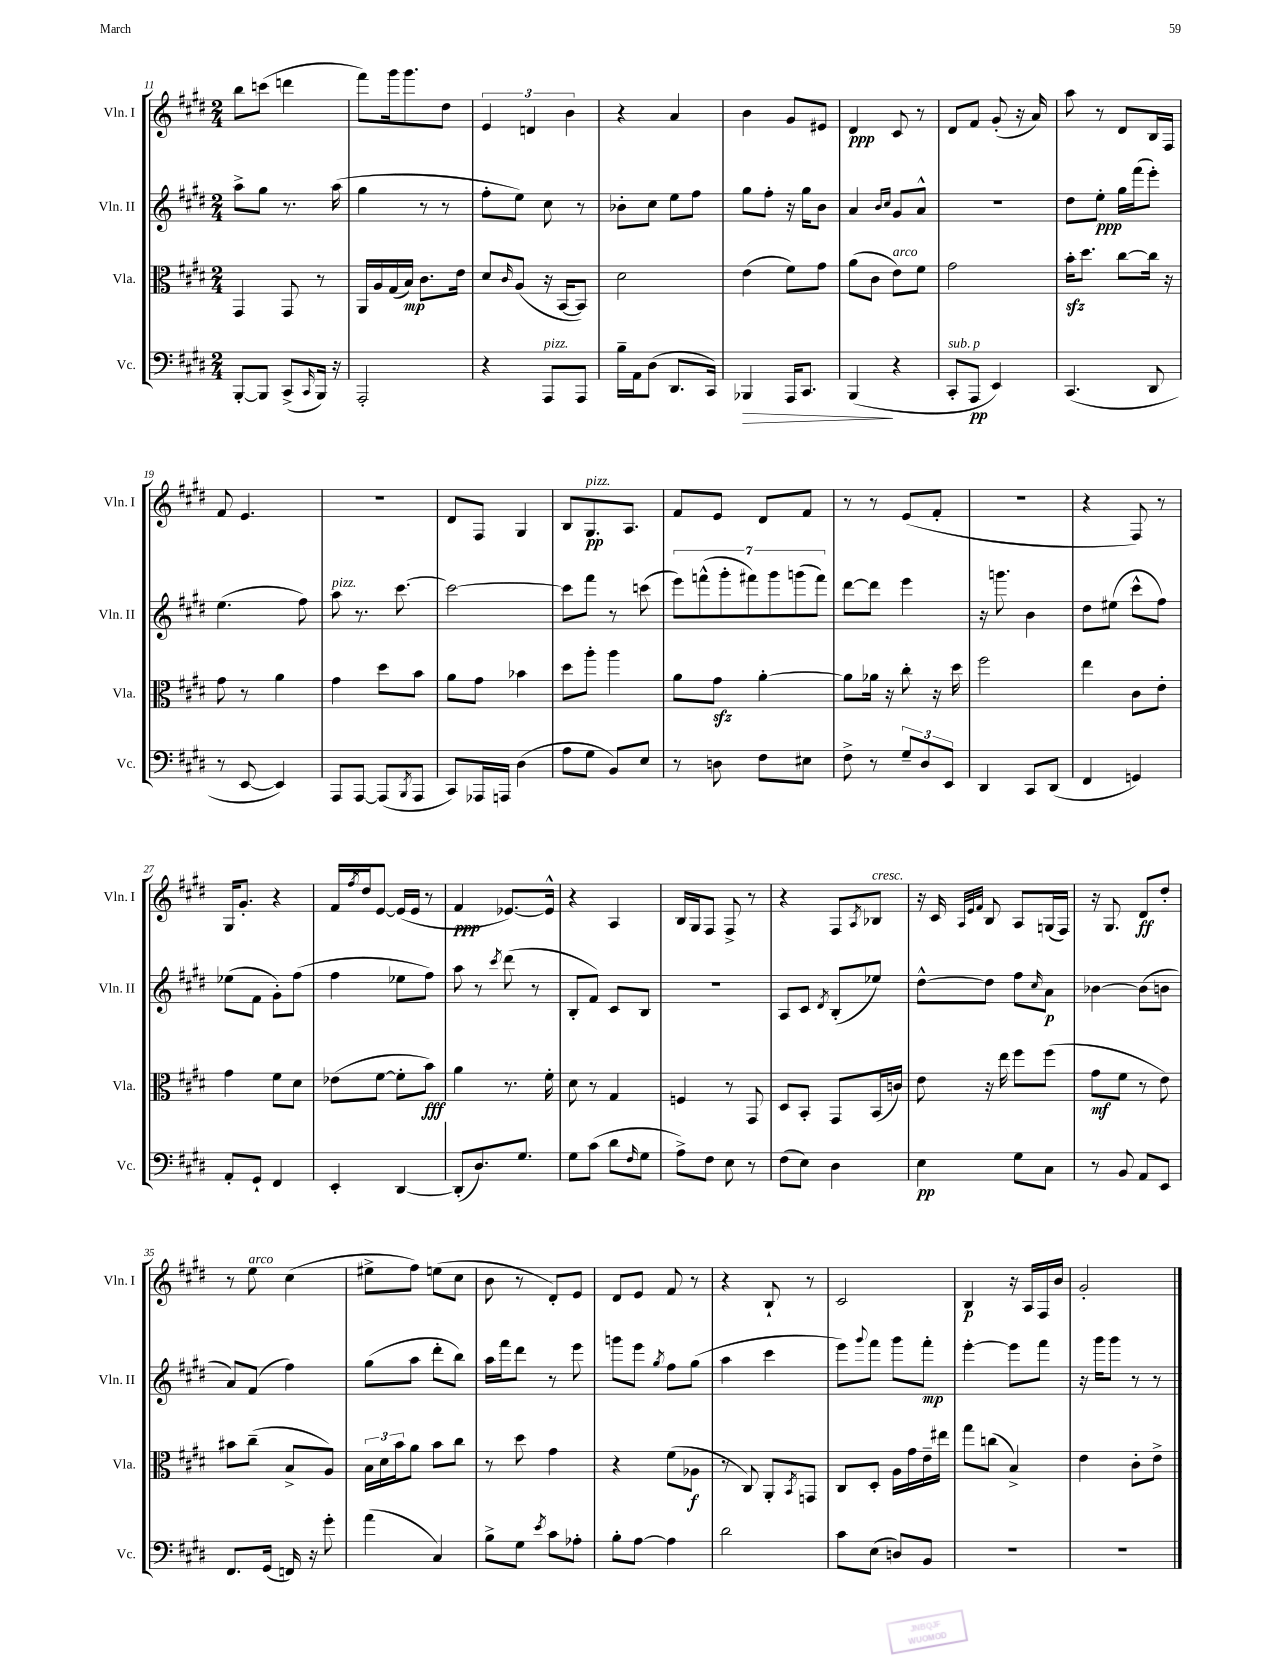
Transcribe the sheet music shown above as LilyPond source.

<<
\new StaffGroup <<
\new Staff = "s0" \with { instrumentName = "Vln. I" shortInstrumentName = "Vln. I" } {
    \clef treble \key e \major \numericTimeSignature \time 2/4
    b''8 c'''8( d'''4 |
    fis'''8) gis'''16 gis'''8. dis''8 |
    \tuplet 3/2 { e'4 d'4 b'4 } |
    r4 a'4 |
    b'4 gis'8 eis'8 |
    dis'4\ppp cis'8 r8 |
    dis'8 fis'8 gis'8-.( r16 a'16) |
    a''8 r8 dis'8 b16 fis16 |
    fis'8 e'4. |
    R2 |
    dis'8 fis8 gis4 |
    b8 gis8.\pp^\markup { \italic "pizz." } a8. |
    fis'8 e'8 dis'8 fis'8 |
    r8 r8 e'8( fis'8-. |
    r2 |
    r4 fis8) r8 |
    gis16 gis'8.-. r4 |
    fis'16 \acciaccatura { fis''8 } dis''16 e'8~ e'16( e'16 r8 |
    fis'4\ppp ees'8.~) ees'16-^ |
    r4 a4 |
    b16 gis16 fis8 fis8-> r8 |
    r4 fis8 \acciaccatura { a8 } bes8^\markup { \italic "cresc." } |
    r16 cis'16 \grace { a32 e'32 fis'32 } b8 a8 g16( fis16) |
    r16 gis8. dis'8\ff dis''8-. |
    r8 e''8^\markup { \italic "arco" } cis''4( |
    eis''8-> fis''8) e''8( cis''8 |
    b'8 r8 dis'8-.) e'8 |
    dis'8 e'8 fis'8 r8 |
    r4 b8-! r8 |
    cis'2 |
    b4\p r16 a16 fis16 b'16 |
    gis'2-. \bar "|." |
}
\new Staff = "s1" \with { instrumentName = "Vln. II" shortInstrumentName = "Vln. II" } {
    \clef treble \key e \major \numericTimeSignature \time 2/4
    a''8-> gis''8 r8. a''16( |
    gis''4 r8 r8 |
    fis''8-. e''8) cis''8 r8 |
    bes'8-. cis''8 e''8 fis''8 |
    gis''8 fis''8-. r16 gis''16 b'8 |
    a'4 \grace { b'16 cis''16 } gis'8 a'8-^ |
    r2 |
    dis''8 e''8-.\ppp gis''16 fis'''16( e'''8-.) |
    e''4.( fis''8) |
    a''8^\markup { \italic "pizz." } r8. cis'''8.~ |
    cis'''2~ |
    cis'''8 fis'''8 r8 c'''8( |
    \tuplet 7/4 { e'''8) f'''8-^( gis'''8-. fis'''8) gis'''8 g'''8( fis'''8) } |
    dis'''8~ dis'''8 e'''4 |
    r16 g'''8. b'4 |
    dis''8 eis''8( cis'''8-^ fis''8) |
    ees''8( fis'8 gis'8-.) fis''8( |
    fis''4 ees''8 fis''8) |
    a''8 r8 \acciaccatura { cis'''8 } dis'''8( r8 |
    b8-. fis'8) cis'8 b8 |
    R2 |
    a8 cis'8 \acciaccatura { dis'8 } b8-.( ees''8) |
    dis''8~-^ dis''8 fis''8 \grace { cis''16 } a'8\p |
    bes'4~ bes'8( b'8 |
    a'8) fis'8( fis''4) |
    gis''8( a''8 dis'''8-. b''8) |
    a''16 fis'''16 dis'''8 r8 e'''8 |
    g'''8 e'''8 \acciaccatura { gis''8 } fis''8 gis''8( |
    a''4 cis'''4 |
    e'''8) \appoggiatura { gis'''8 } fis'''8 gis'''8 fis'''8-.\mp |
    e'''4~-. e'''8 fis'''8 |
    r16 gis'''16 gis'''8 r8 r8 \bar "|." |
}
\new Staff = "s2" \with { instrumentName = "Vla." shortInstrumentName = "Vla." } {
    \clef alto \key e \major \numericTimeSignature \time 2/4
    gis,4 gis,8 r8 |
    a,16 a16 gis16( b16\mp) cis'8. e'16 |
    dis'8 \grace { cis'16 } a8( r16 b,16~ b,8) |
    dis'2 |
    e'4( fis'8) gis'8 |
    a'8( cis'8 e'8^\markup { \italic "arco" }) fis'8 |
    gis'2 |
    b'16-.\sfz dis''8. cis''8~ cis''16 r16 |
    gis'8 r8 a'4 |
    gis'4 dis''8 b'8 |
    a'8 gis'8 bes'4 |
    dis''8 a''8-. a''4 |
    a'8 gis'8\sfz a'4~-. |
    a'8 aes'16 r16 cis''8-. r16 dis''16 |
    fis''2 |
    e''4 cis'8 e'8-. |
    gis'4 fis'8 dis'8 |
    ees'8( fis'8~ fis'8-. b'8\fff) |
    a'4 r8. fis'16-. |
    dis'8 r8 gis4 |
    f4 r8 gis,8 |
    dis8 b,8-. gis,8 b,16( c'16) |
    e'8 r16 e''16 fis''8 fis''8( |
    gis'8\mf fis'8 r8 e'8) |
    bis'8 cis''8--( b8-> a8) |
    \tuplet 3/2 { b16 dis'16 b'16 } a'8 b'8 cis''8 |
    r8 dis''8 gis'4 |
    r4 fis'8( aes8\f |
    r8 cis8) a,8-. \acciaccatura { b,8 } g,8 |
    cis8 dis8-. a16 gis'16 e'16-- eis''16 |
    gis''8 c''8( b4->) |
    e'4 cis'8-. e'8-> \bar "|." |
}
\new Staff = "s3" \with { instrumentName = "Vc." shortInstrumentName = "Vc." } {
    \clef bass \key e \major \numericTimeSignature \time 2/4
    b,,8~-. b,,8 cis,8->( \grace { cis,16 } b,,16) r16 |
    a,,2-. |
    r4 a,,8^\markup { \italic "pizz." } a,,8 |
    b16-- a,16 dis8( dis,8. cis,16) |
    bes,,4\> a,,16 cis,8. |
    b,,4\!( r4 |
    cis,8-.^\markup { \italic "sub. p" } a,,8\pp e,4) |
    cis,4.( dis,8 |
    r8 e,8~ e,4) |
    a,,8 a,,8~ a,,8( \acciaccatura { b,,8 } a,,8 |
    cis,8) aes,,16 a,,16 dis4( |
    a8 gis8 b,8) e8 |
    r8 d8 fis8 eis8 |
    fis8-> r8 \tuplet 3/2 { gis8-- dis8 e,8 } |
    dis,4 cis,8 dis,8( |
    fis,4 g,4) |
    a,8-. gis,8-! fis,4 |
    e,4-. dis,4~ |
    dis,8-.( dis8.) gis8. |
    gis8 cis'8( dis'8 \grace { fis16 } gis8 |
    a8->) fis8 e8 r8 |
    fis8( e8) dis4 |
    e4\pp gis8 cis8 |
    r8 b,8 a,8 e,8 |
    fis,8. gis,16( f,16) r16 gis'8-. |
    a'4( cis4) |
    b8-> gis8 \acciaccatura { e'8 } cis'8 aes8-. |
    b8-. a8~ a4 |
    dis'2 |
    cis'8 e8( d8) b,8 |
    R2 |
    R2 \bar "|." |
}
>>
>>
\layout { \context { \Score currentBarNumber = #11 } }
